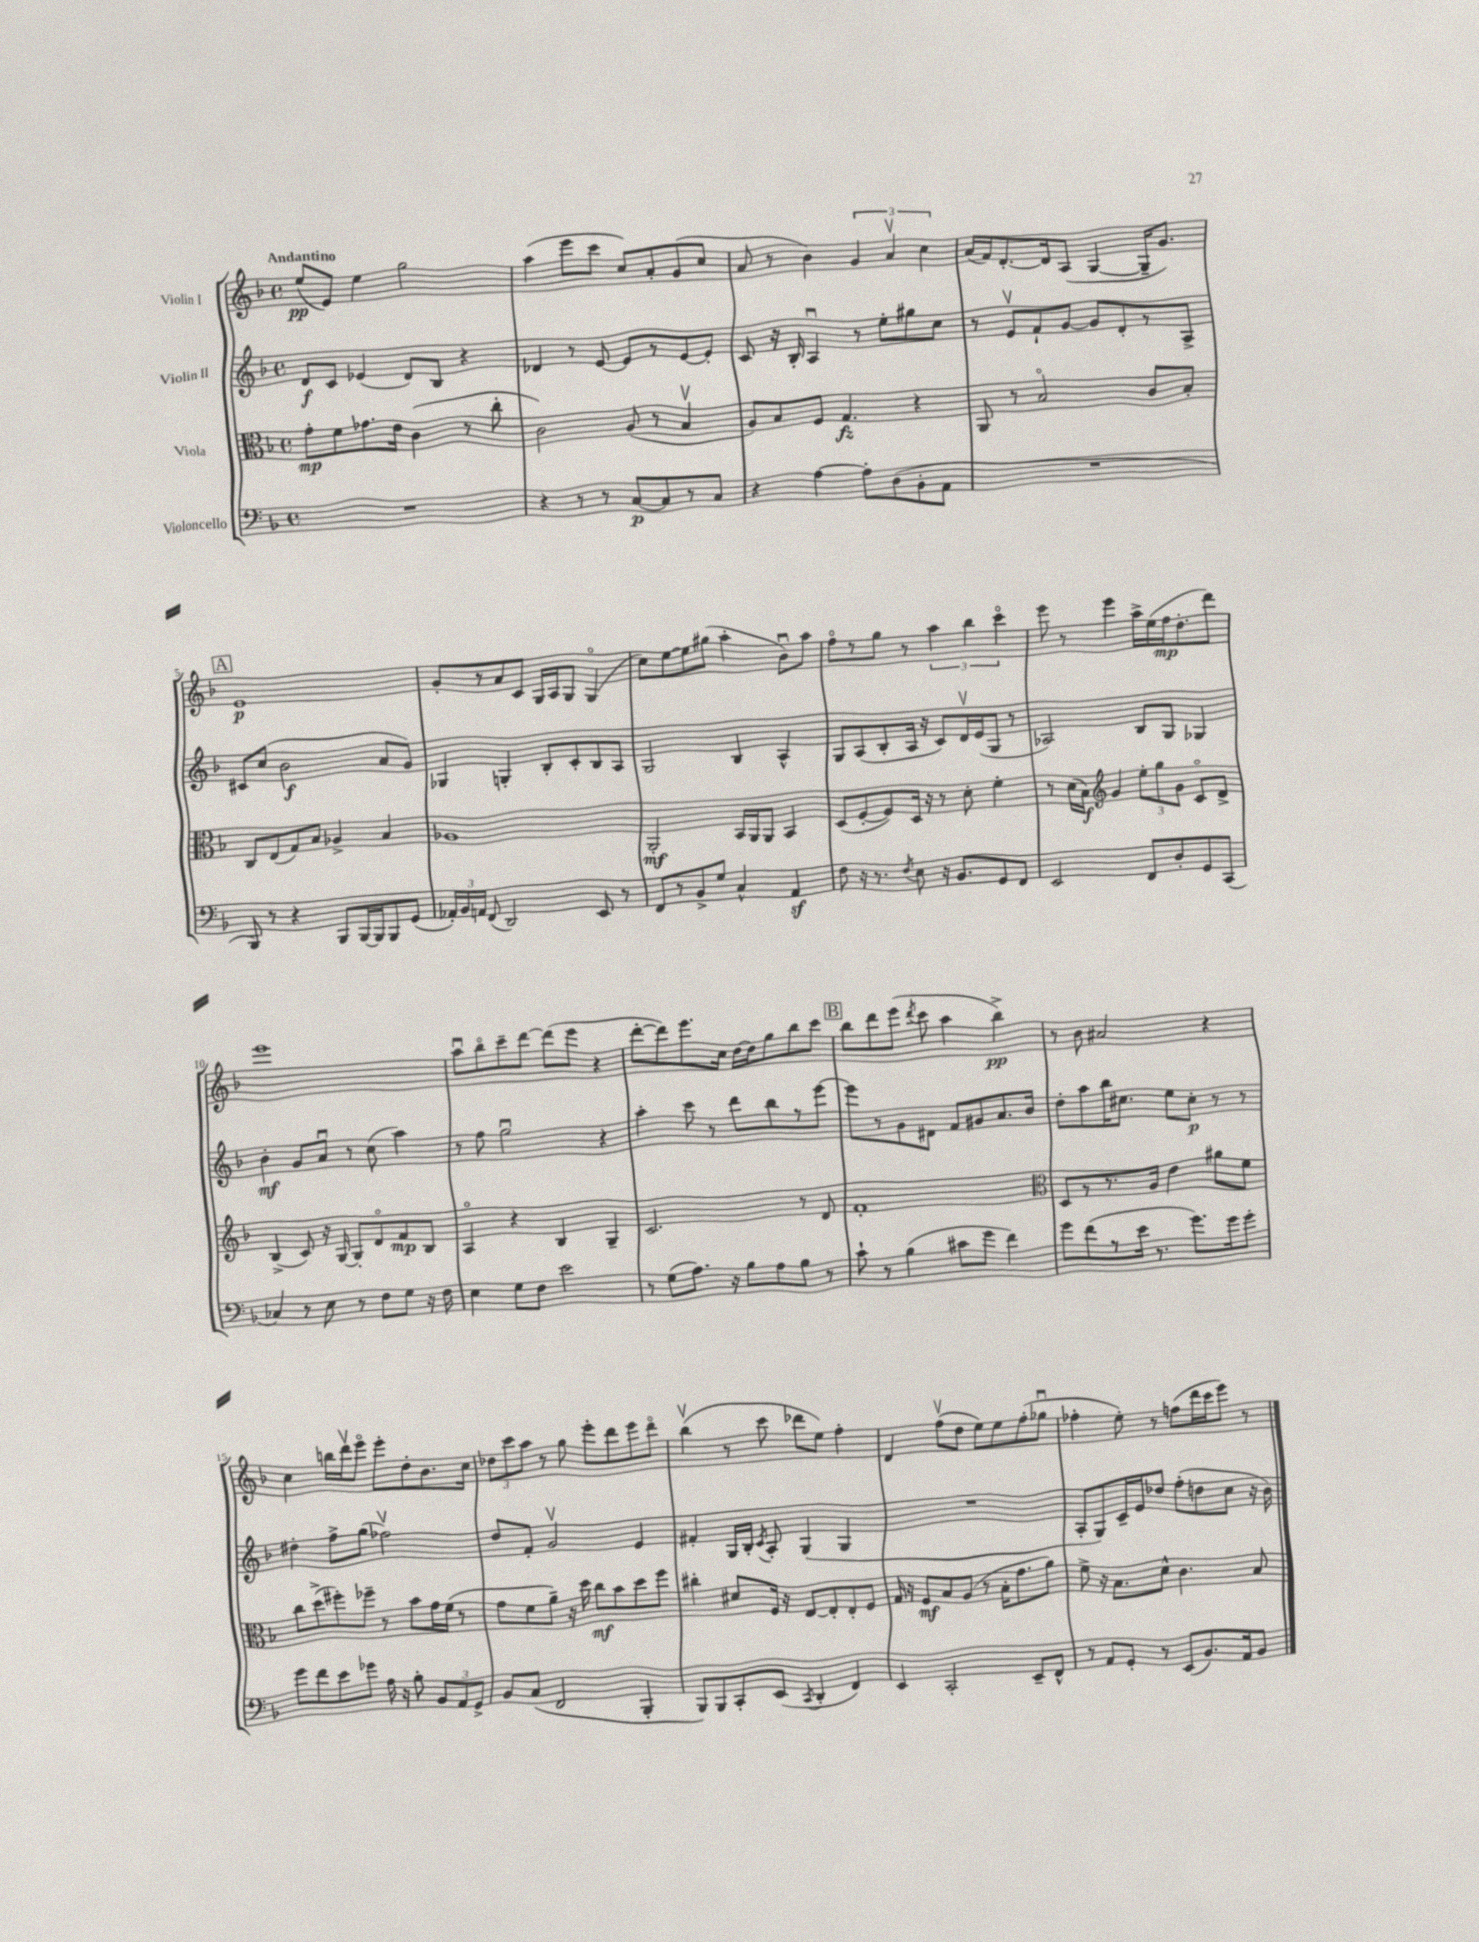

**kern	**kern	**kern	**kern
*staff4	*staff3	*staff2	*staff1
*clefF4	*clefC3	*clefG2	*clefG2
*k[b-]	*k[b-]	*k[b-]	*k[b-]
*M4/4	*M4/4	*M4/4	*M4/4
*met(c)	*met(c)	*met(c)	*met(c)
1r	8g'	8d	(8ee
.	8f	8c	8e)
.	8.g-	(4e-	4ee
.	16e	.	.
.	(4c	8d)	2gg
.	.	8B-	.
.	8r	4r	.
.	8cc'	.	.
=	=	=	=
4r	2c)	4d-	(4aa
8r	.	8r	8eee
8r	.	[8e	8ccc
[8C	(8A	8e]	8cc)
8C]	8r	8r	8a'
8r	4B-v	[8e	(8g
8C	.	8e']	8cc
=	=	=	=
4r	8A)	8c	8a
.	8B-	16r	8r
.	.	16B-'	.
[4A	8F	4Au	4b-)
.	4.G	.	.
8A']	.	8r	6g
(8D	.	8ee'	.
.	.	.	6av
8BB-'	4r	8gg#	.
.	.	.	6cc
8AA	.	8cc	.
=	=	=	=
1r	8AA	8r	(16a
.	.	.	16f)
.	8r	8ev	[8.d'
.	2B-o	8f`	.
.	.	.	16d]
.	.	[8g	(8A
.	.	8g]	[4G
.	.	8d'	.
.	8c	8r	16G~]
.	.	.	8.g)
.	8B-'	8A^	.
=	=	=	=
8BBB-)	8C	8c#	1e
8r	(8E	(8cc	.
4r	8G)	2b-	.
.	8B-	.	.
8BBB-	4A-^	.	.
[16BBB-	.	.	.
16BBB-]	.	.	.
8BBB-	4B-	8a	.
(8GG	.	8g)	.
=	=	=	=
24AA-')	1A-	4G-	8g'
24BB-	.	.	.
24AA	.	.	.
(8FF	.	.	8r
2DD)	.	4G'	8a
.	.	.	8c
.	.	8B-'	16G
.	.	.	16A
.	.	8c'	8G
8EE	.	8B-	(4Go
8r	.	8A	.
=	=	=	=
8FF	2AA'	2G	8cc)
8r	.	.	[8ee
8BB-^	.	.	8ee]
8G	.	.	(8gg#
4C^^	16BB-	4B-	4aa'
.	16AA	.	.
.	8AA	.	.
4AA	4BB-	4A^^	8b-u)
.	.	.	8aa
=	=	=	=
8F	(8D	8G	8ffo
16r	[8F'	(8A	8r
8.r	.	.	.
.	8F])	8B-'	8gg
8qF	.	.	.
8E	16D	16A	8r
.	16r	16r	.
16r	8r	8c)	6aa
8.BB-	.	.	.
.	8d'	16dv	.
.	.	.	6bb-
.	.	(16e	.
8GG	4f'	8G	.
.	.	.	6ccco
8FF	.	8r	.
=	=	=	=
2EE	8r	2A-)	8eee
.	(16d	.	8r
.	16B-)	.	.
*	*clefG2	*	*
.	4g	.	4eee
8FF	12ee'	8B-	16aa^
.	.	.	(16ee
.	12gg	.	.
8D'	.	8G	16ff
.	12g	.	.
.	.	.	8.dd'
8GG	8co	4G-	.
(8CC	8d^	.	8ddd)
=	=	=	=
4C-)	(4B-^	4b-'	1eee
8r	8c)	8g	.
8E	16r	8au	.
.	[16G	.	.
8r	8G']	8r	.
8F	8do	(8cc	.
8G	8f	4aa)	.
16r	8B-	.	.
16F	.	.	.
=	=	=	=
4E	4Ao	8r	8aau
.	.	8ff	8bb-o
8G	4r	2ggu	8ccc~
8F	.	.	[8ddd
2e	4B-	.	(8ddd]
.	.	.	8eee
.	4G~	4r	4r
=	=	=	=
8r	2.c	4aa'	[8ddd'
(8G	.	.	8ddd])
8.A)	.	8ccc	8.eee
.	.	8r	.
16r	.	.	16cc
8B-	.	8ddd	[16dd
.	.	.	16dd]
8A	.	8bb-	8gg
8B-	8r	8r	8bb-
8r	8d	[8eee	8ccc
=	=	=	=
8c`	1f'	8eee]	8bb-
8r	.	8r	8ddd
(4B-	.	8g	(8eee
.	.	.	8qddd
.	.	8d#	8ccc
8c#	.	8f	4aa
8g	.	8g#	.
4f)	.	8.a	4bb-^)
.	.	16b-	.
=	=	=	=
*	*clefC3	*	*
8g	8D	8dd'	8r
(8f	8r	8aa	8b-
8r	8.r	16bb-	2a#
.	.	8.cc#	.
16e	.	.	.
8.r	16A	.	.
.	4e	8ee	.
8.g)	.	8cc#'	.
.	8a#	8r	4r
16g	.	.	.
8g'	8f	8r	.
=	=	=	=
8g	8cc	4dd#'	4cc
8f	(8dd^	.	.
8e	8ff#')	8ff^	16bb
.	.	.	16dddv
8g-	8ff-~	(8gg	8eeeo
16A	8r	2ff-v)	8eee'
16r	.	.	.
8B-'	8b-	.	8dd'
12BB-	16g	.	8.b-
.	(16f	.	.
12AA	.	.	.
.	8r	.	.
12GG^	.	.	.
.	.	.	16cc
=	=	=	=
8BB-	8g	8dd	12dd-
.	.	.	12ccc
(8C	8f	8f'	.
.	.	.	12aa
2FF	8a~)	2gv	8r
.	16r	.	8gg
.	16dd	.	.
.	8cc	.	8eee'
.	8b-	.	8ddd
4BBB-'	8dd	4e	8eee
.	8ff	.	8dddo
=	=	=	=
8BBB-)	4cc#'	4f#'	(4bb-v
8BBB-	.	.	.
8CC'	8d#	16G	8r
.	.	16B-'	.
.	.	8qc	.
(8EE	16F	8A'	8ccc
.	16r	.	.
8qCC	.	.	.
4DD'	[8E	(4G	8ddd-
.	8E']	.	8ee)
4FF)	8E'	4G	4ff'
.	8F	.	.
=	=	=	=
4EE	16G	1r	4d
.	16r	.	.
.	8F	.	.
2CC'	8B-	.	(8ffv
.	(8A	.	8dd
.	8r	.	8ee)
.	16B-'	.	8ee
.	8.g	.	.
8EE~	.	.	(8ff'
8FF^^	8a)	.	8gg-u
=	=	=	=
8r	8f^	8A'	4ff-'
8AA	16r	8G)	.
.	8.B-	.	.
8GG'	.	16c~	8ee')
.	.	16e	.
8r	8d^^	8dd-	8r
(8EE	4.c	(8ff'	(8ff
8.BB-)	.	8dd	16ddd
.	.	.	16ccc
.	.	8cc	8eee)
16AA	.	.	.
8BB-	8B-	16r	8r
.	.	16b-)	.
==	==	==	==
*-	*-	*-	*-
